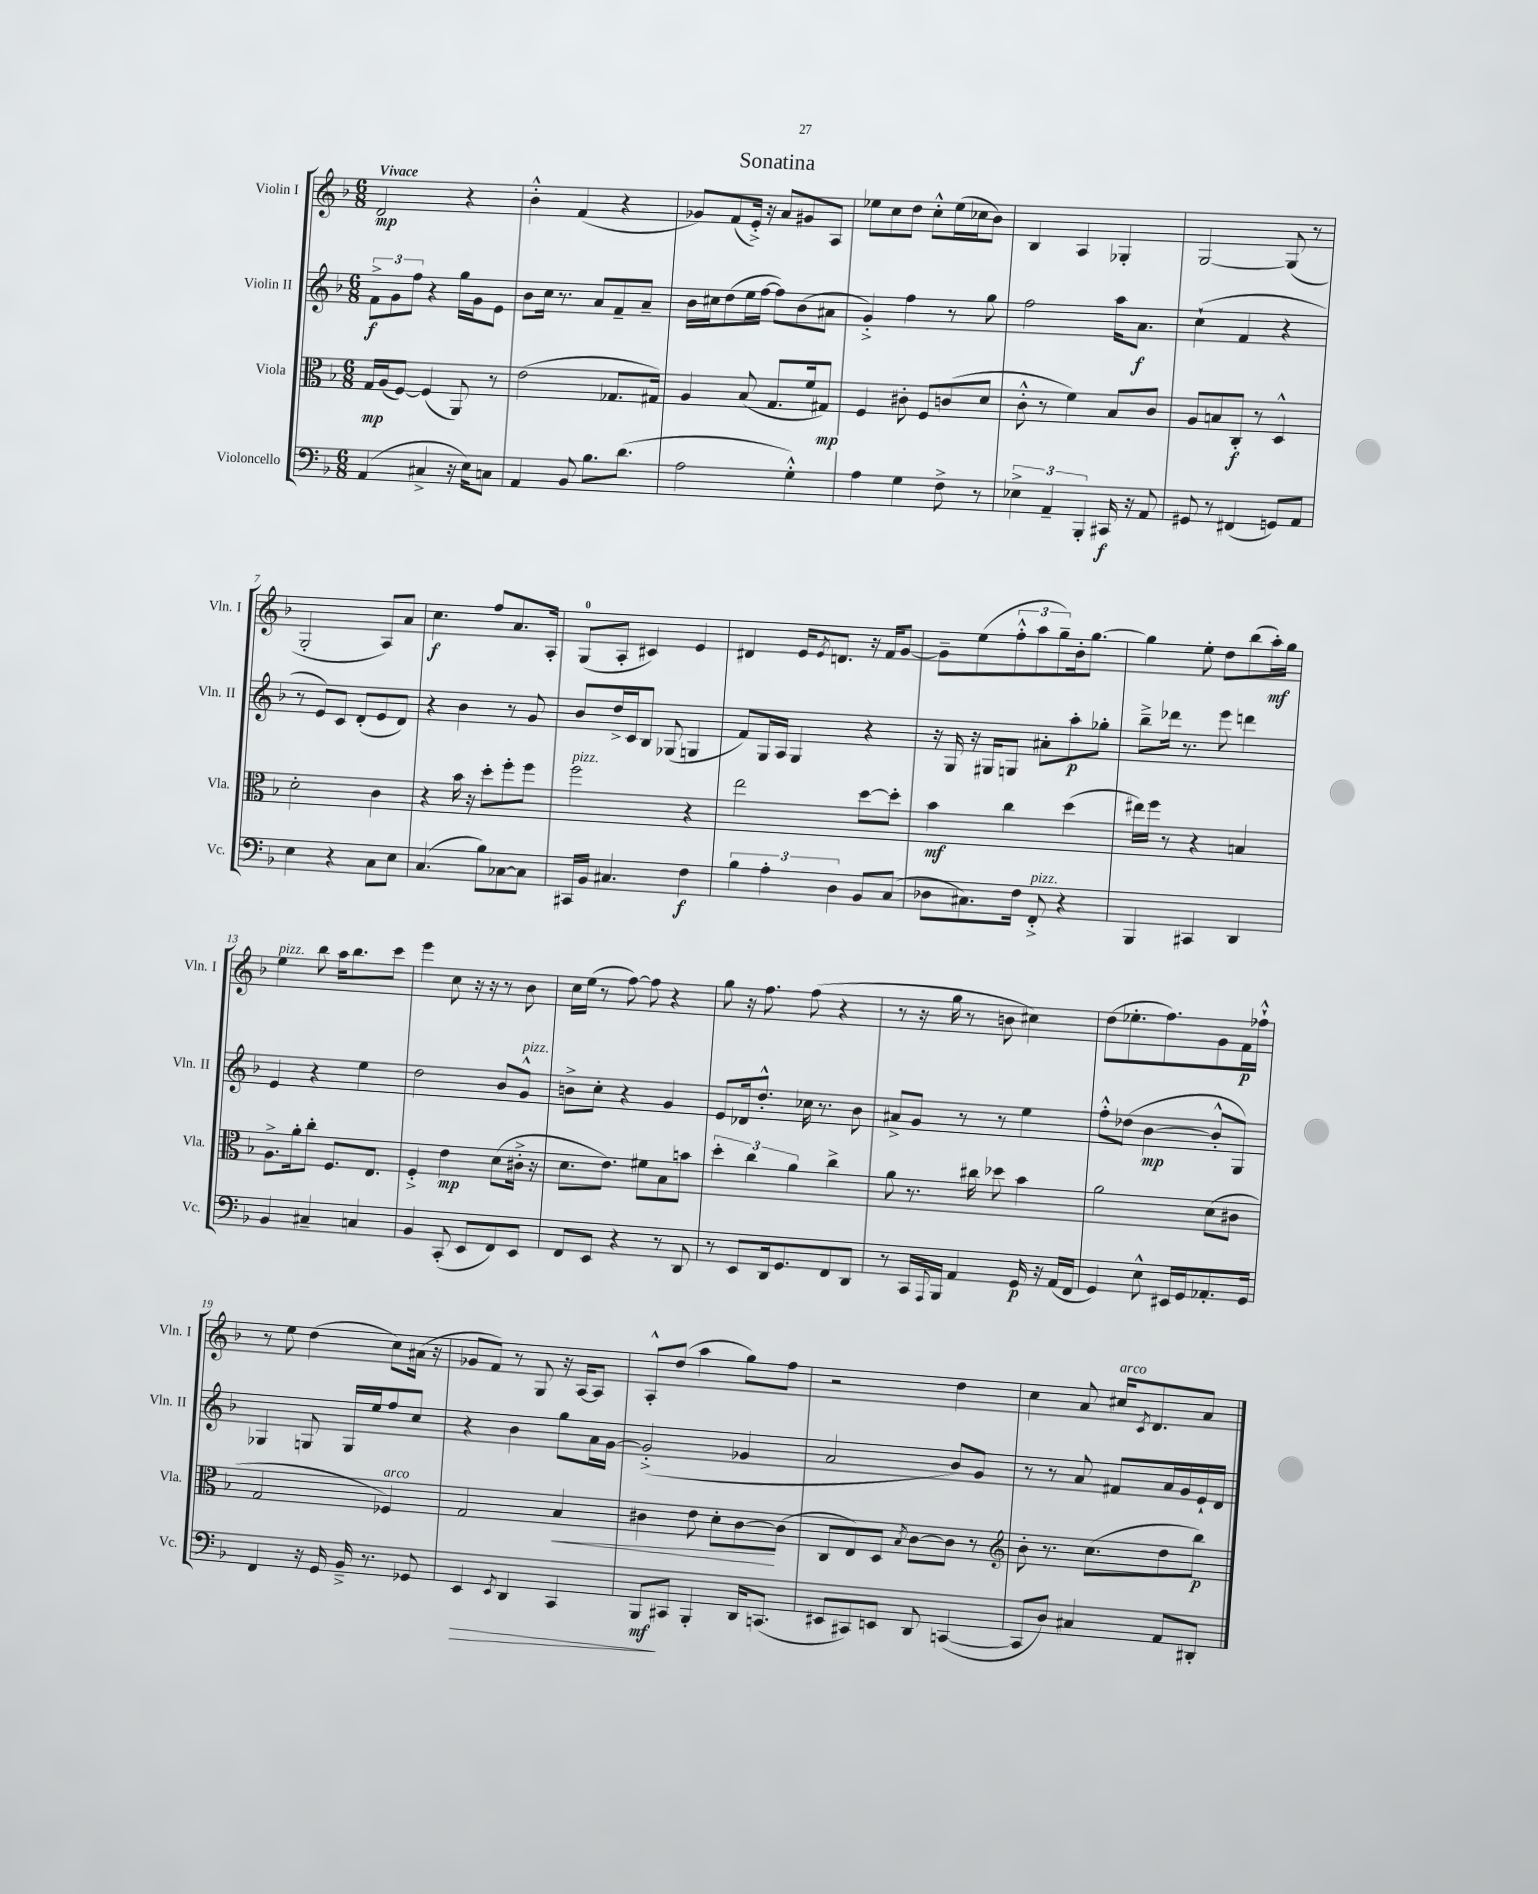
\header { title = "Sonatina" }
<<
\new StaffGroup <<
\new Staff = "s0" \with { instrumentName = "Violin I" shortInstrumentName = "Vln. I" } {
    \clef treble \key f \major \numericTimeSignature \time 6/8 \tempo "Vivace"
    d'2\mp r4 |
    bes'4-.-^ f'4( r4 |
    ges'8) f'8( e'16-.->) r16 a'8 gis'8 a8 |
    ees''8 c''8 d''8 c''8-.-^ ees''16( ces''16 bes'8) |
    bes4 a4 ges4-. |
    g2~ g8( r8 |
    g2-. a8) a'8 |
    c''4.\f f''8 a'8. a16-. |
    g8-0( a8-. cis'4) e'4 |
    dis'4 e'16 \acciaccatura { e'8 } d'8. r16 f'16 g'8~ |
    g'8-- e''8( \tuplet 3/2 { f''8-.-^ a''8 g''8--) } bes'16-. g''8.~ |
    g''4 e''8-. d''8 bes''8( a''16-.\mf) g''16 |
    e''4^\markup { \italic "pizz." } bes''8 a''16 bes''8. c'''8 |
    e'''4 c''8 r16 r16 r8 bes'8 |
    c''16 e''16( r8 f''8~) f''8 r4 |
    g''8 r16 f''8. f''8( r4 |
    r8 r16 g''16 r8 b'8 cis''4) |
    d''8( ees''8.-. f''8.) g'8 f'16\p fes''16-!-^ |
    r8 e''8 d''4( c''8) ais'16( r16 |
    ges'8 f'8) r8 g8 r16 a16~ a8 |
    a8-.-^ d''8( a''4 g''8) f''8 |
    r2 d''4 |
    c''4 a'8 cis''16^\markup { \italic "arco" } \acciaccatura { c'8 } d'8. a'8 \bar "|." |
}
\new Staff = "s1" \with { instrumentName = "Violin II" shortInstrumentName = "Vln. II" } {
    \clef treble \key f \major \numericTimeSignature \time 6/8
    \tuplet 3/2 { f'8->\f g'8 f''8 } r4 g''16 g'16 e'8 |
    bes'8 c''16 r8. a'8 f'8-- a'8-- |
    bes'16 cis''16 d''8( e''16 f''16~ f''8) bes'8( ais'8 |
    g'4-.->) f''4 r8 g''8 |
    f''2 a''16 a'8.\f |
    c''4-!( f'4 r4 |
    r8 e'8) c'8 d'8-.( e'8 d'8) |
    r4 bes'4 r8 g'8 |
    bes'8 d''16-> c'16 bes8 ges8( g4 |
    f'8) g16 a16 g4 r4 |
    r16 g16 r16 gis16 g8 ais'8-. a''8-.\p ges''8-. |
    bes''8---> des'''16 r8. e'''8 d'''4 |
    e'4 r4 e''4 |
    d''2 bes'8 g'8-^^\markup { \italic "pizz." } |
    b'8-> c''8-. r4 g'4 |
    e'8 des'16 d''8.-.-^ ces''16 r8. bes'8 |
    ais'8-> g'8 r8 r8 e''4 |
    f''8-.-^ des''8( bes'4~\mp bes'8-.-^ g8) |
    ges4 g8 g16 e''16 f''8 c''8 |
    r4 bes'4 g''8 a'16 g'16~ |
    g'2-.->( ges'4 |
    a'2 bes'8) g'8 |
    r8 r8 a'8 fis'8 a'16 g'16 e'16-! d'16 \bar "|." |
}
\new Staff = "s2" \with { instrumentName = "Viola" shortInstrumentName = "Vla." } {
    \clef alto \key f \major \numericTimeSignature \time 6/8
    g16\mp a16( f8~) f4( a,8) r8 |
    e'2( ges8. gis16) |
    a4 bes8( g8. f'16 gis8\mp) |
    f4 cis'8-. f8 c'8( d'8 |
    c'8-.-^ r8 f'4) bes8 c'8 |
    a8 b8 c8-.\f r8 d4-^ |
    d'2-. c'4 |
    r4 bes'16 r16 d''8-. f''8-. f''8 |
    f''2^\markup { \italic "pizz." } r4 |
    e''2 d''8~ d''8-. |
    bes'4\mf c''4 d''4( |
    eis''16) f''16 r8 r4 b4 |
    a8.-> a'16-. c''8-. f8. e8. |
    f4-.-> e'4\mp d'8( cis'16-.-> r16 |
    d'8. e'8.) fis'8 bes8 b'8 |
    \tuplet 3/2 { d''4-. c''4 a'4 } c''4-> |
    a'8 r8. cis''16 des''8 bes'4 |
    a'2 d'8( cis'8 |
    g2 fes4^\markup { \italic "arco" }) |
    g2 bes4\< |
    cis'4 e'8 d'8-. cis'8~\! cis'8( |
    c8 e8) d8 \acciaccatura { bes8 } c'8~ c'8 r8 |
    \clef treble bes'8-. r8. c''8.( d''8 bes''8\p) \bar "|." |
}
\new Staff = "s3" \with { instrumentName = "Violoncello" shortInstrumentName = "Vc." } {
    \clef bass \key f \major \numericTimeSignature \time 6/8
    a,4( cis4-> r16 e16) c8 |
    a,4 bes,8 bes8. d'8.( |
    a2 g4-.-^) |
    a4 g4 f8-> r8 |
    \tuplet 3/2 { ees4-> a,4-- bes,,4-. } cis,16\f r16 a,8 |
    gis,8 r8 fis,4( g,8) a,8 |
    e4 r4 c8 e8 |
    c4.( bes8) ces8~ ces8 |
    cis,16 bes,16 cis4. f4\f |
    \tuplet 3/2 { bes4 a4-. d4 } bes,8 c8( |
    des8 cis8.) f16 f,8-.->^\markup { \italic "pizz." } r4 |
    bes,,4 cis,4 d,4 |
    bes,4 cis4-- c4 |
    bes,4 c,8-.( e,8 f,8) e,8 |
    f,8 e,8 r4 r8 d,8 |
    r8 e,8 d,16 g,8. f,8 d,8 |
    r8 c,16 \appoggiatura { a,,8 } bes,,16 a,4 g,16\p r16 a,16( f,16 |
    g,4) e8-^ eis,16 g,16 aes,8.-. g,16 |
    f,4 r16 g,16 bes,16---> r8. ges,8 |
    e,4\> \acciaccatura { e,8 } d,4 c,4 |
    bes,,8\mf\! cis,8 bes,,4-. d,16 c,8.( |
    eis,8 cis,8) e,8 d,8 c,4~( |
    c,8 d8) cis4 a,8 dis,8-. \bar "|." |
}
>>
>>
